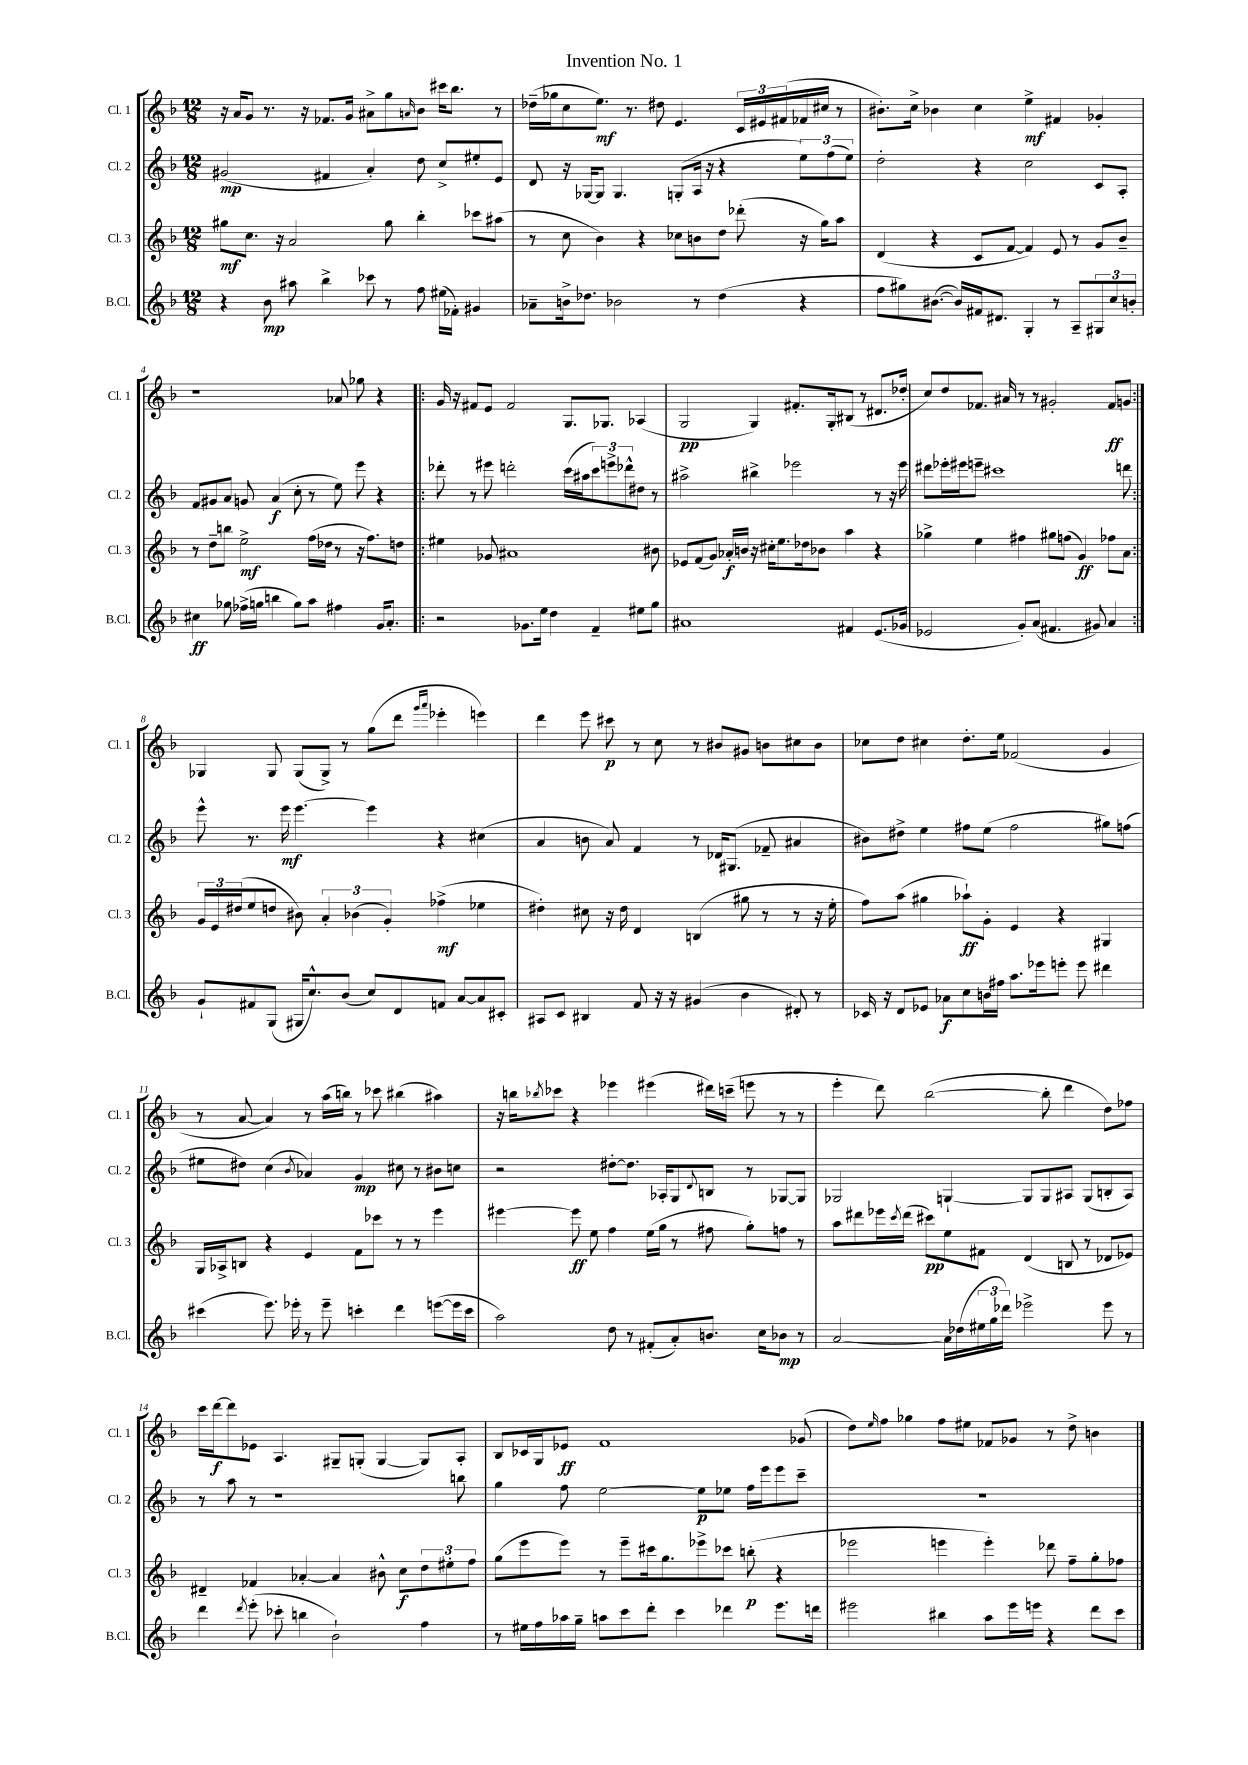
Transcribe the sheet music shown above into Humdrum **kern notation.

**kern	**kern	**kern	**kern
*staff4	*staff3	*staff2	*staff1
*clefG2	*clefG2	*clefG2	*clefG2
*k[b-]	*k[b-]	*k[b-]	*k[b-]
*M12/8	*M12/8	*M12/8	*M12/8
4r	8gg#	(2g#	16r
.	.	.	16a
.	8.cc	.	8g
8b-	.	.	8.r
.	16r	.	.
8aa#	2a	.	.
.	.	.	16r
4bb-^	.	4f#	8.f-
.	.	.	16g
8ccc-	.	4a')	8a#^
8r	8gg#	.	8gg
.	.	.	16qqa
8ff	4bb-'	8dd	8b-
(16ee#	.	8cc^	16ccc#
16f-')	.	.	8.bb-
4g#	8ccc-	8ee#'	.
.	(8aa#	8e	8r
=	=	=	=
8a-~	8r	8d	(16dd-~
.	.	.	16gg-
16b^	8cc	16r	8cc
8.dd-	.	[16G-	.
.	4b-)	8G-]	8.ee)
2b-	.	4.G-	.
.	.	.	8.r
.	4r	.	.
.	.	.	8dd#
.	8cc-	(8G'	4.e
8r	8b	16A	.
.	.	16r	.
(4dd-	8dd	4r	.
.	(8ddd-'	.	24c
.	.	.	24e#
.	.	.	(24f#
4r	16r	12ee)	16f-
.	16gg)	.	16cc#
.	.	(12ff	.
.	8aa	.	8r
.	.	12ee)	.
=	=	=	=
8ff	(4d	2dd'	8.b#')
8gg#)	.	.	.
.	.	.	16cc^
([8.b#	4r	.	4b-
16b#])	.	.	.
16f#	8c	4r	4cc
8.d#	.	.	.
.	[8f	.	.
4G'	4f])	2cc	4ee^
8r	8e	.	4f#
8A~	8r	.	.
12G#	8g	8c	4g-'
12cc	.	.	.
.	8b-~	8A'	.
12b'	.	.	.
=	=	=	=
4cc#	8r	8f	1r
.	8dd~	8g#	.
8gg-	8bb	8a	.
(16ff-^	2ee^	8g	.
16gg	.	.	.
4bb	.	(4a	.
8gg)	.	8cc'	.
8aa	(16ff	8r	.
.	16dd-	.	.
4ff#	8r	8ee)	8a-
.	16r	8eee	8gg-
.	8.ff)	.	.
16g	.	4r	4r
8.a'	.	.	.
.	8dd	.	.
=!|:	=!|:	=!|:	=!|:
2r	4ee#	8ddd-'	16g
.	.	.	16r
.	.	8r	8f#
.	8g-	8eee#	8e
.	1a#	2ddd'	2f#
8.g-	.	.	.
16ee	.	.	.
4dd	.	.	.
.	.	(16ccc	8.G
.	.	16aa#	.
4f~	.	12ccc)	.
.	.	.	8.G-
.	.	12eee^	.
.	.	12ddd-^^	.
8ee#	.	8dd#	(4A-
8gg	8b#	8r	.
=	=	=	=
1a#	8e-	2aa#^	2G
.	(8f	.	.
.	8g)	.	.
.	16a-'	.	.
.	16b	.	.
.	16r	4bb#^	4G)
.	16cc#'	.	.
.	8.ee	.	.
.	.	2eee-	8.f#'
.	16dd-	.	.
.	8b-	.	.
.	.	.	16G'
4f#	4aa	.	(8B#
.	.	.	8r
(8.e	4r	8r	8.d#
.	.	16r	.
16g-	.	16eee-	16dd-'
=	=	=	=
2e-	4gg-^	8ddd#	8cc)
.	.	16eee-'	8dd
.	.	16eee#	.
.	4ee	8eee~	8.f-
.	.	1ccc#	.
.	.	.	16a#
8g')	4ff#	.	8r
(8a	.	.	8r
4.f#	8gg#	.	2g#'
.	(8ff	.	.
.	4g)	.	.
8g#)	.	.	.
4a	8ff-	.	8f-
.	8a	8ddd	8g
=:|!	=:|!	=:|!	=:|!
8g`	24g	8eee^^	4G-
.	24e	.	.
.	(24dd#	.	.
8f#	8ee	8.r	.
(8G	8dd	.	8G-
.	.	16eee	.
16G#	8b#)	[4.eee	(8G-
8.cc^^)	.	.	.
.	6a'	.	8G-^)
(8b-	.	.	8r
.	(6b-	.	.
8cc)	.	4eee]	(8gg
.	6g')	.	.
8d	.	.	8ddd
.	.	.	16qqggg
.	.	.	16qqaaa
8f	(4ff-^	4r	4eee-'
[8a	.	.	.
8a]	4ee-	(4cc#	4eee)
8c#'	.	.	.
=	=	=	=
8A#	4dd#')	4a	4ddd
8c	.	.	.
4B#	8cc#	8b	8eee
.	16r	8a)	8ccc#
.	16dd#	.	.
8f	4d	4f	8r
16r	.	.	8cc
16r	.	.	.
(4g#	(4B	8r	8r
.	.	16d-	8b#
.	.	(8.G#	.
4b-	8gg#	.	8g#
.	8r	8f-~	8b
8d#')	8r	4a#	8cc#
8r	16r	.	8b
.	16ee'	.	.
=	=	=	=
16c-	8ff)	8b#)	8cc-
16r	.	.	.
8d	(8aa	8dd#^	8dd
8e-	4gg#	4ee	4cc#
8a-	.	.	.
8cc	8aa-`)	8ff#	8.dd'
16b	8g'	(8ee	.
16ff#	.	.	16ee
8.aa	4e	2ff#	(2f-
16eee-	.	.	.
8eee'	4r	.	.
8eee	.	.	.
4ddd#	4G#	8gg#)	4g
.	.	(8ff	.
=	=	=	=
(4ccc#	16G	8ee#	8r
.	16A-^	.	.
.	8B	8dd#)	[8a
8.eee)	4r	(4cc	4a])
16eee-'	.	.	.
.	.	8qb-	.
8r	4e	4a-)	8r
8eee-~	.	.	(16aa
.	.	.	16bb)
4ccc'	8f	4g	8r
.	8ccc-	.	8ccc-
4ddd	8r	8cc#	(4bb#
.	8r	8r	.
([8eee	4eee	8b#	4aa#)
16eee]	.	8cc	.
16ccc	.	.	.
=	=	=	=
2aa)	[4eee#	2r	16r
.	.	.	16bb
.	.	.	8qbb-
.	.	.	8ccc-
.	8eee#]	.	4r
.	8ee	.	.
8dd	4ff	[8dd#'	4eee-
8r	.	8.dd#]	.
(8f#'	(16ee	.	(4eee#
.	16gg	16A-'	.
8a')	8r	8G	.
.	.	8qqd	.
8.b	8ff#	8B	16ddd#)
.	.	.	(16ccc~
.	8gg')	8r	8eee
16cc	.	.	.
8b-	8ff	[8G-	8r
8r	8r	8G-]	8r
=	=	=	=
[2a	8aa	2G-	4eee'
.	8ddd#	.	.
.	16eee-	.	8ddd)
.	8qccc	.	.
.	(16ddd#	.	.
.	8ccc#)	.	([2bb-
16a]	8ee	[4G`	.
(16dd-	.	.	.
24ee#	8f#	.	.
24gg	.	.	.
24ddd-)	.	.	.
2eee-^	(4d	8G]	.
.	.	8G	8bb-']
.	8B	8A#	4ddd
.	8r	(8G	.
8eee-	8d-	8B'	8dd)
8r	8e-)	8A#)	8ff-
=	=	=	=
4ddd	4d#~	8r	16ccc
.	.	.	[16ddd
.	.	8aa	8ddd]
8qddd	.	.	.
(8eee'	4f-	8r	8e-
8ccc-'	.	1r	4.A
4bb	[4a-'	.	.
2b-`)	4a-]	.	8G#~
.	.	.	(8G'
.	8b#^^	.	[4G
.	8cc	.	.
4ff	12dd	.	8G])
.	12ee#'	.	.
.	.	8bb	8A'
.	12ff	.	.
=	=	=	=
8r	(8gg	4gg	8B-
16ee#	8eee	.	16c-
16ff	.	.	16G
16aa-	8eee)	8ff	8e-
16gg~	.	.	.
8aa	8r	[2ee	1f
8ccc	8eee~	.	.
8ddd'	16ccc#	.	.
.	8.gg	.	.
4ccc	.	.	.
.	8eee-^	8ee]	.
4ddd-	8ccc-	8ee-	.
.	(8bb'	16ff	.
.	.	16eee	.
8.eee	4r	8eee	.
.	.	8ccc~	(8g-
16ddd	.	.	.
=	=	=	=
2eee#	2eee-	1.r	8dd)
.	.	.	16qqee
.	.	.	8ff
.	.	.	4gg-
4bb#	4eee	.	8ff
.	.	.	8ee#
8aa	4eee')	.	8f-
16eee#	.	.	8g-
16eee	.	.	.
4r	8ddd-	.	8r
.	8ff~	.	8dd^
8ddd	8gg'	.	4b
8ccc	8ff-	.	.
==	==	==	==
*-	*-	*-	*-
